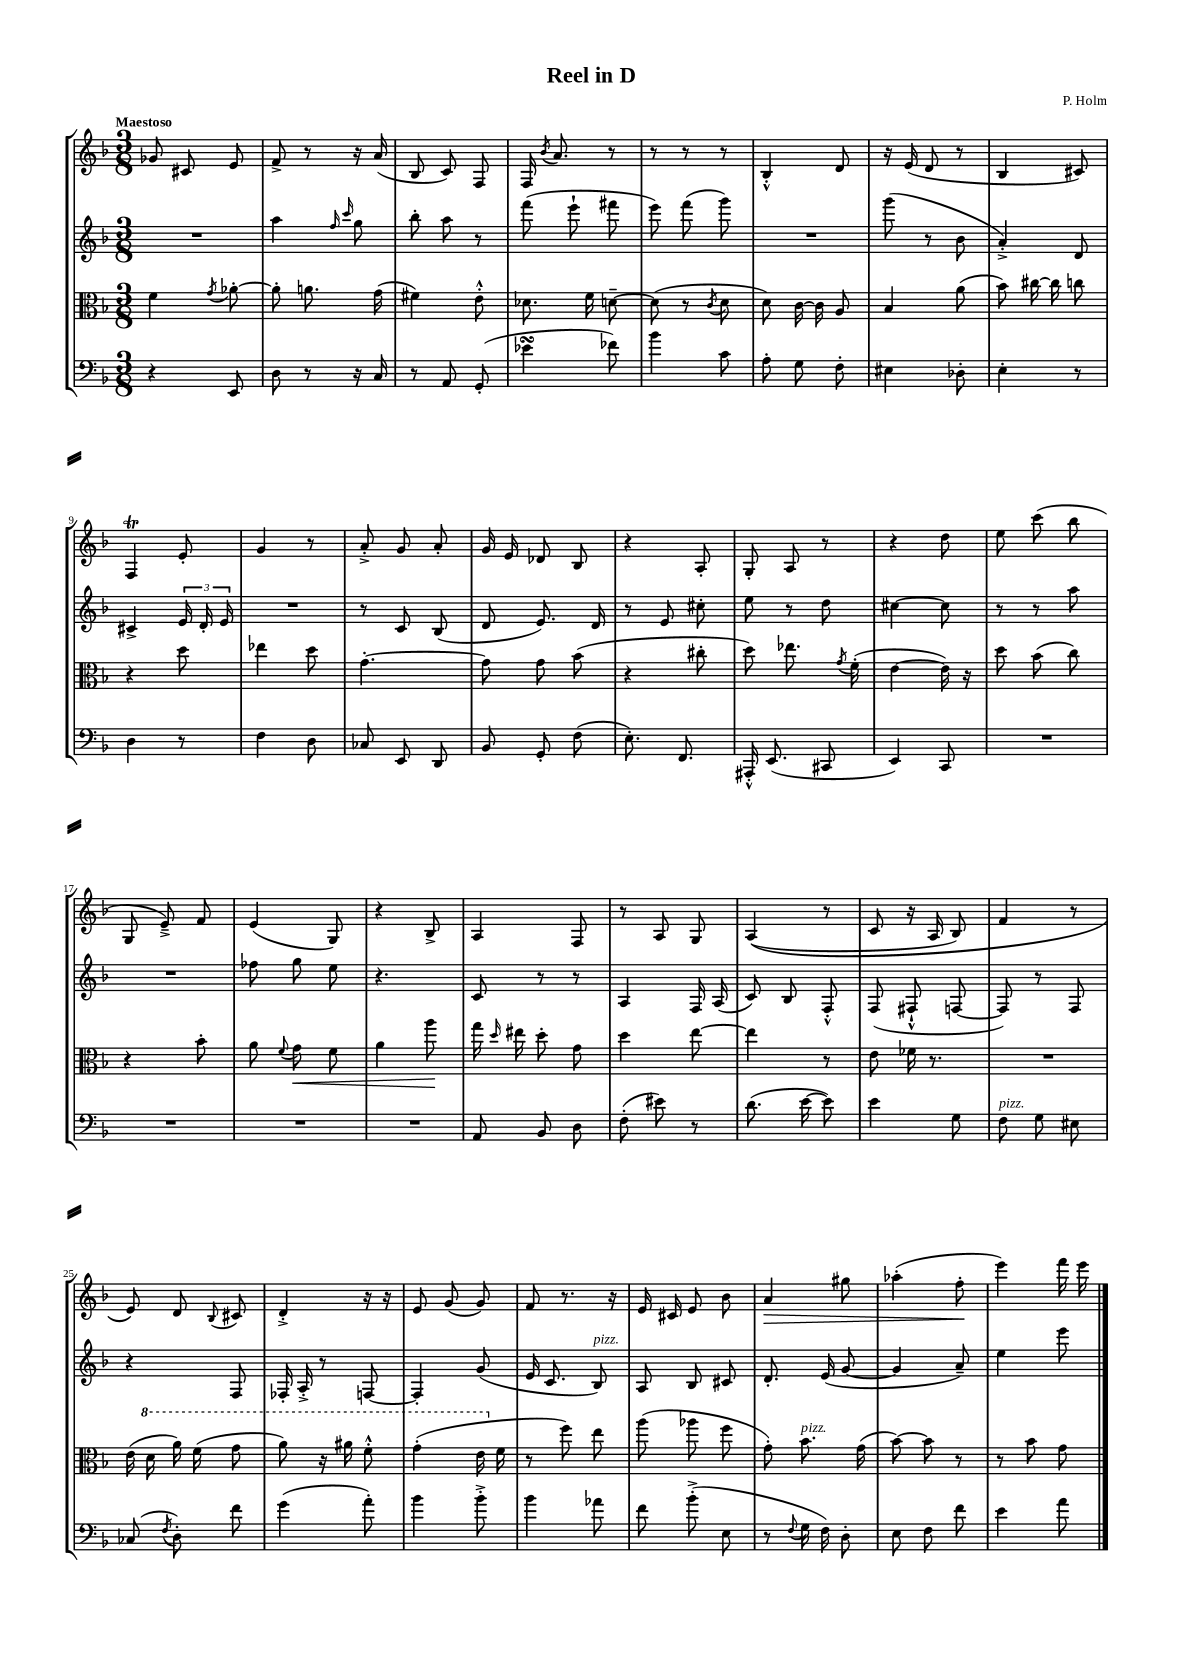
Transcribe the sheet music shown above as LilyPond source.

\header { title = "Reel in D" composer = "P. Holm" }
<<
\new StaffGroup <<
\new Staff = "s0" {
    \clef treble \key f \major \numericTimeSignature \time 3/8 \tempo "Maestoso"
    \autoBeamOff ges'8 cis'8 e'8 |
    f'8-> r8 r16 a'16( |
    bes8 c'8) f8 |
    f16 \acciaccatura { bes'8 } a'8. r8 |
    r8 r8 r8 |
    bes4-.-^ d'8 |
    r16 e'16( d'8 r8 |
    bes4 cis'8) |
    f4\trill e'8-. |
    g'4 r8 |
    a'8-.-> g'8 a'8-. |
    g'16 e'16 des'8 bes8 |
    r4 a8-. |
    g8-. a8 r8 |
    r4 d''8 |
    e''8 c'''8( bes''8 |
    g8 e'8--->) f'8 |
    e'4( g8) |
    r4 bes8-> |
    a4 f8 |
    r8 a8 g8 |
    a4(\( r8 |
    c'8 r16 a16 bes8) |
    f'4 r8 |
    e'8\) d'8 \appoggiatura { bes8 } cis'8 |
    d'4-.-> r16 r16 |
    e'8 g'8( g'8) |
    f'8 r8. r16 |
    e'16 cis'16 e'8 bes'8 |
    a'4\> gis''8 |
    aes''4-.( f''8-.\! |
    e'''4) f'''16 e'''16 \bar "|." |
}
\new Staff = "s1" {
    \clef treble \key f \major \numericTimeSignature \time 3/8
    \autoBeamOff R4. |
    a''4 \grace { f''16 c'''16 } g''8 |
    bes''8-. a''8 r8 |
    f'''8( e'''8-! fis'''8 |
    e'''8) f'''8( g'''8) |
    R4. |
    g'''8( r8 bes'8 |
    a'4-.->) d'8 |
    cis'4-> \tuplet 3/2 { e'16 d'16-. e'16 } |
    R4. |
    r8 c'8 bes8( |
    d'8 e'8.) d'16 |
    r8 e'8 cis''8-. |
    e''8 r8 d''8 |
    cis''4~ cis''8 |
    r8 r8 a''8 |
    R4. |
    fes''8 g''8 e''8 |
    r4. |
    c'8 r8 r8 |
    a4 f16 a16( |
    c'8) bes8 f8-.-^ |
    f8( fis8-!-^ f8~ |
    f8) r8 f8 |
    r4 f8 |
    fes16-. a16-.-> r8 f8~ |
    f4-. g'8( |
    e'16 c'8. bes8^\markup { \italic "pizz." }) |
    a8 bes8 cis'8 |
    d'8.-. e'16( g'8~ |
    g'4 a'8--) |
    e''4 e'''8 \bar "|." |
}
\new Staff = "s2" {
    \clef alto \key f \major \numericTimeSignature \time 3/8
    \autoBeamOff f'4 \acciaccatura { g'8 } aes'8~-. |
    aes'8-. a'8. g'16( |
    fis'4) e'8-.-^ |
    des'8. f'16 d'8~-- |
    d'8( r8 \acciaccatura { c'8 } d'8 |
    d'8) c'16~ c'16 a8 |
    bes4 a'8( |
    bes'8) cis''16~ cis''16 c''8 |
    r4 d''8 |
    ees''4 d''8 |
    g'4.~-. |
    g'8 g'8 bes'8( |
    r4 cis''8-. |
    d''8) ees''8. \acciaccatura { g'8 } f'16-.( |
    e'4~ e'16) r16 |
    d''8 bes'8( c''8) |
    r4 bes'8-. |
    a'8 \appoggiatura { f'8 } g'8\< f'8 |
    a'4 a''8\! |
    g''16 \grace { d''16 } eis''16 d''8-. g'8 |
    d''4 e''8~ |
    e''4 r8 |
    e'8 fes'16 r8. |
    R4. |
    e'16( \ottava #1 d''16 a''16) f''16( g''8 |
    a''8) r16 ais''16 f''8-.-^ |
    g''4-.( e''16 \ottava #0 f'16 |
    r8 f''8) e''8 |
    a''8( aes''8 f''8 |
    g'8-.) bes'8.^\markup { \italic "pizz." } g'16( |
    bes'8~) bes'8 r8 |
    r8 bes'8 g'8 \bar "|." |
}
\new Staff = "s3" {
    \clef bass \key f \major \numericTimeSignature \time 3/8
    \autoBeamOff r4 e,8 |
    d8 r8 r16 c16 |
    r8 a,8 g,8-.( |
    ees'4\turn fes'8) |
    bes'4 c'8 |
    a8-. g8 f8-. |
    eis4 des8-. |
    e4-. r8 |
    d4 r8 |
    f4 d8 |
    ces8 e,8 d,8 |
    bes,8 g,8-. f8( |
    e8.-.) f,8. |
    ais,,16-.-^ e,8.( cis,8 |
    e,4) c,8 |
    R4. |
    R4. |
    R4. |
    R4. |
    a,8 bes,8 d8 |
    f8-.( eis'8) r8 |
    d'8.( e'16~ e'8) |
    e'4 g8 |
    f8^\markup { \italic "pizz." } g8 eis8 |
    ces8( \acciaccatura { f8 } d8-.) f'8 |
    g'4( a'8-.) |
    bes'4 bes'8-.-> |
    bes'4 aes'8 |
    f'8 bes'8-.->( e8 |
    r8 \appoggiatura { f8 } g16 f16) d8-. |
    e8 f8 f'8 |
    e'4 a'8 \bar "|." |
}
>>
>>
